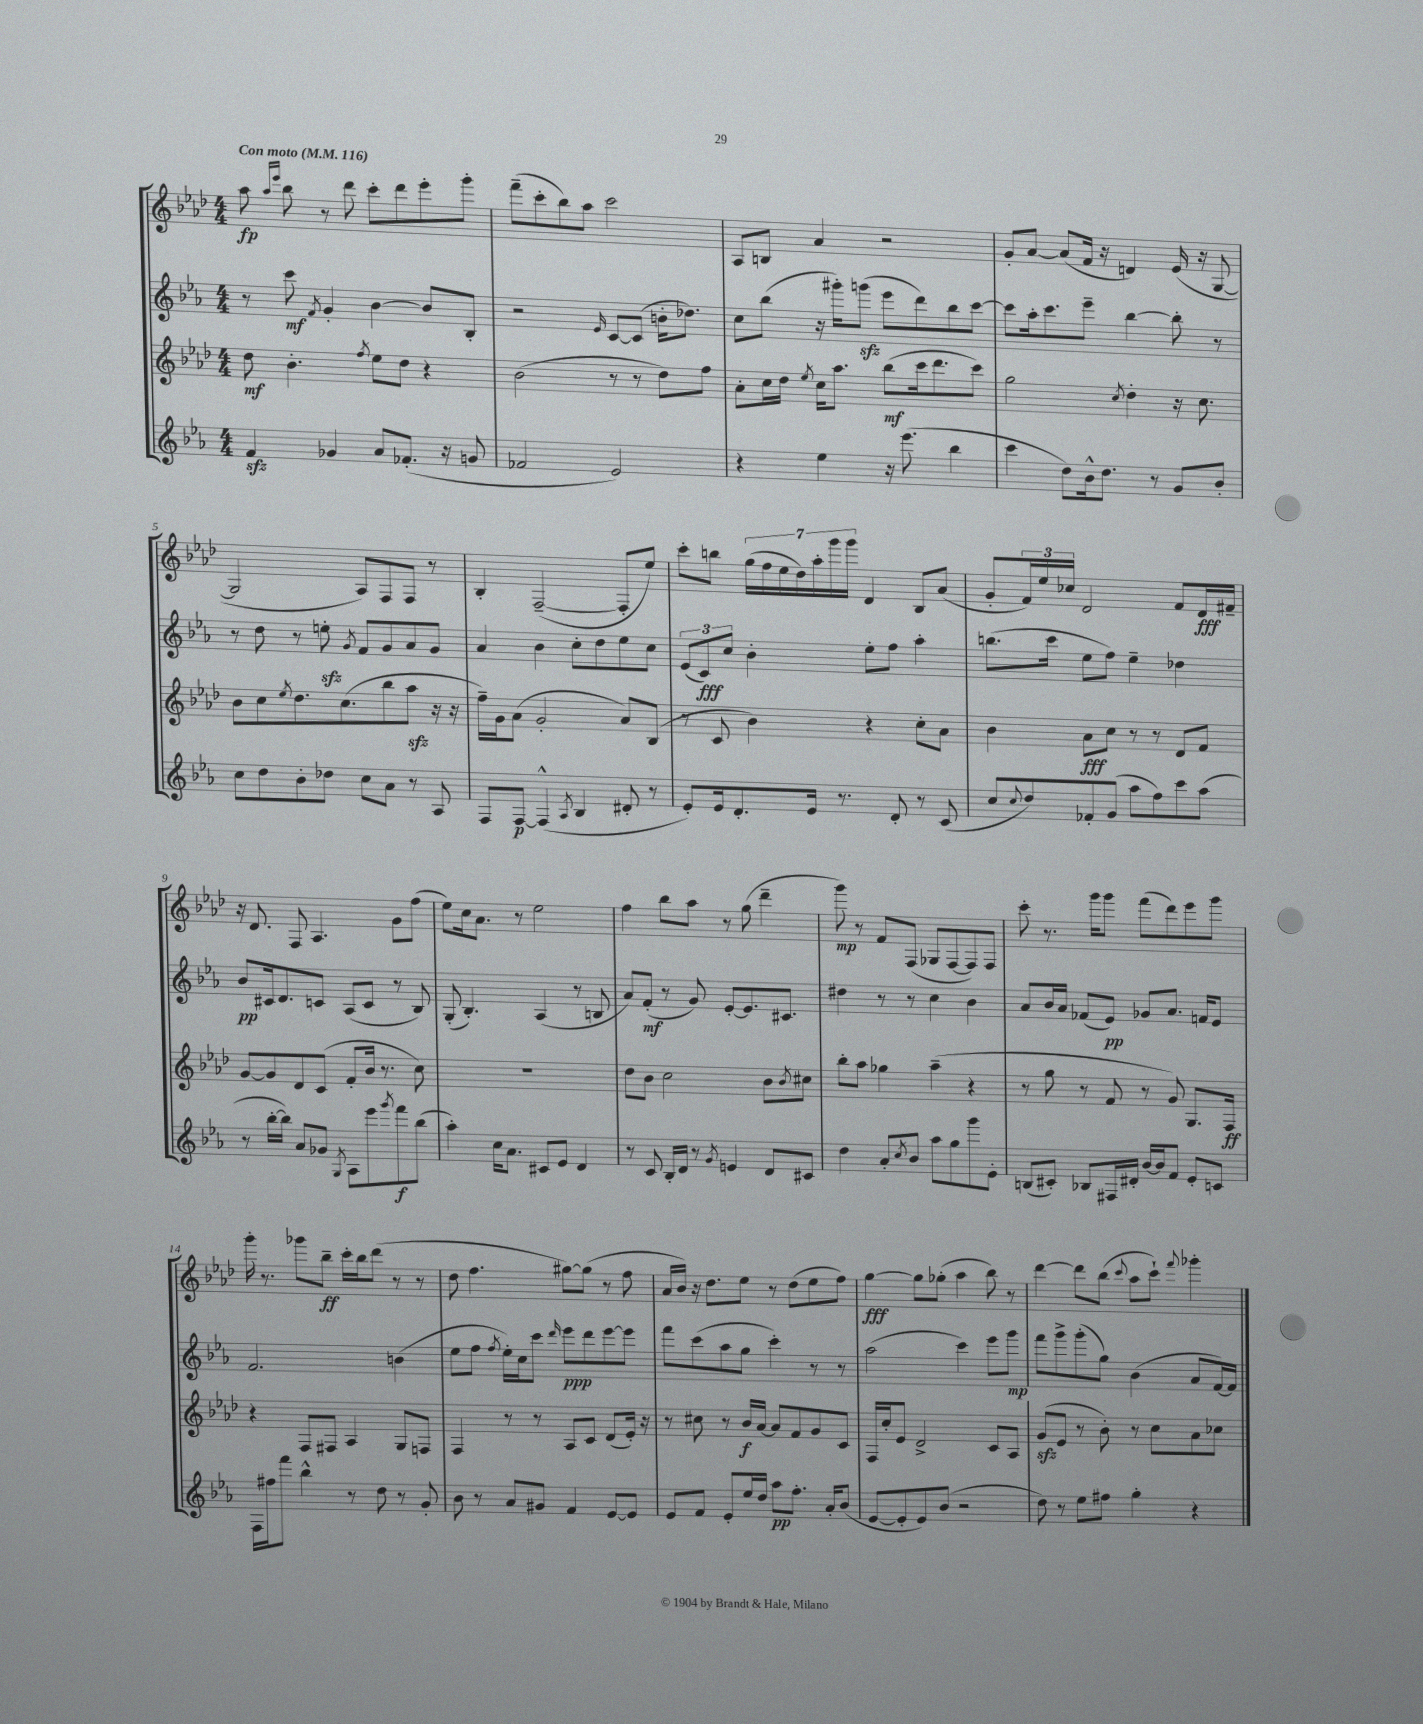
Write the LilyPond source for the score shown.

<<
\new StaffGroup <<
\new Staff = "s0" {
    \clef treble \key aes \major \numericTimeSignature \time 4/4 \tempo "Con moto" 4 = 116
    aes''8\fp \grace { aes''16 ees'''16 } bes''8 r8 des'''8 c'''8-. des'''8 ees'''8-. g'''8-. |
    f'''8--( c'''8-. bes''8) aes''8 c'''2 |
    aes8 b8 aes'4 r2 |
    g'8-. aes'8~ aes'8( f'16 r16 d'4) ees'16( r16 g8~ |
    g2 aes8) f8 f8 r8 |
    bes4-. f2~--( f8-. ees''8) |
    c'''8-. b''8 \tuplet 7/4 { g''16( f''16 ees''16 des''16) aes''16-. g'''16 g'''16 } des'4 bes8 aes'8( |
    g'8-. \tuplet 3/2 { f'16) ees''16 ces''16 } des'2 f'8 des'16\fff fis'16-- |
    r16 des'8. f8 aes4. g'8 f''8( |
    ees''8) c''16 aes'8. r8 ees''2 |
    f''4 bes''8 aes''8 r8 g''8( des'''4-- |
    g'''8\mp) r8 f'8 f8( ges8 f8~ f8) f8 |
    c'''8-. r8. g'''16 g'''8 f'''8( des'''8) ees'''8 g'''8 |
    g'''16-. r8. ges'''8 bes''8--\ff c'''16-. bes''16 des'''8( r8 r8 |
    des''8 f''4. gis''8~) gis''8( r8 f''8 |
    aes'16 bes'16) r16 des''8. ees''8 r8 des''8( ees''8 f''8) |
    g''4~\fff g''8 ges''8-.( aes''4 bes''8) r8 |
    des'''4~ des'''8 bes''8( \appoggiatura { c'''8 } aes''8 c'''8-!) \appoggiatura { f'''8 } ges'''4-. \bar "|." |
}
\new Staff = "s1" {
    \clef treble \key ees \major \numericTimeSignature \time 4/4
    r8 c'''8\mf \acciaccatura { f'8 } g'4-. bes'4~ bes'8 bes8-. |
    r2 \grace { ees'16 } c'8~ c'8( b'16-. des''8.) |
    c''8 bes''8( r16 gis'''16-.) g'''8\sfz( ees'''8 d'''8) bes''8 c'''8~ |
    c'''8 aes''16-. c'''8. ees'''8-- bes''4~ bes''8-. r8 |
    r8 d''8 r8 e''8-.\sfz \acciaccatura { g'8 } f'8 g'8 aes'8 g'8 |
    aes'4 bes'4 c''8-. d''8 ees''8 c''8 |
    \tuplet 3/2 { ees'8( c'8\fff) c''8 } bes'4-. ees''8-. f''8 aes''4-. |
    b''8.( c'''16 ees''8 f''8) ees''4-- des''4 |
    bes'8\pp cis'16 d'8. c'8 aes8( c'8 r8 bes8) |
    g8-.( bes4.-.) aes4( r8 b8 |
    aes'8) f'8-.\mf( r8 g'8) ees'8~-. ees'8. cis'8. |
    dis''4 r8 r8 c''4 bes'4 |
    aes'8 bes'16 aes'16 fes'8( ees'8\pp) ges'8 aes'8. f'16 ees'8 |
    f'2. b'4( |
    ees''8 f''8 \acciaccatura { f''8 } ees''16-.) c''16 c'''8 \grace { d'''16 } ees'''8\ppp d'''8 ees'''8~ ees'''8 |
    f'''8 c'''8( aes''8 g''8 c'''4-.) r8 r8 |
    aes''2( c'''4) ees'''8 g'''8\mp |
    f'''8 g'''8-> g'''8-.( g''8) bes'4( aes'8 f'16~) f'16 \bar "|." |
}
\new Staff = "s2" {
    \clef treble \key aes \major \numericTimeSignature \time 4/4
    des''8\mf bes'4.-. \acciaccatura { f''8 } ees''8 des''8 r4 |
    bes'2( r8 r8 des''8) f''8 |
    aes'8-. c''16 des''16 \acciaccatura { ees''8 } c''16 aes''8. bes''8\mf( c'''16 des'''8. c'''8) |
    g''2 \acciaccatura { c''8 } des''4-. r16 c''8. |
    bes'8 c''8 \acciaccatura { ees''8 } des''8. c''8.( bes''8 aes''8\sfz r16 r16 |
    f''16--) g'16 aes'8( g'2-. aes'8) bes8( |
    r8 c'8 bes'4) r4 c''8-. aes'8 |
    bes'4 aes'8\fff c''8 r8 r8 des'8 f'8 |
    g'8~ g'8 des'8 c'8( f'8-. bes'16 r8. c''8) |
    R1 |
    des''8 bes'8 c''2 bes'8 \acciaccatura { bes'8 } cis''8 |
    bes''8-. aes''8 ges''4 aes''4--( r4 |
    r8 g''8 r8 f'8 r8 g'8) g8. f16\ff |
    r4 f8 fis8 aes4 g8 f8 |
    f4 r8 r8 aes8 c'8 des'8( ees'16-.) r16 |
    r8 cis''8 r8 bes'16\f aes'16~ aes'8 f'8 g'8 c'8 |
    f16 c''16-. ees'8 des'2-> c'8 aes8 |
    g'8\sfz( ees'8 r8 bes'8-.) r8 c''8 aes'8 ces''8 \bar "|." |
}
\new Staff = "s3" {
    \clef treble \key ees \major \numericTimeSignature \time 4/4
    f'4\sfz ges'4 aes'8 fes'8.-.( r16 g'8 |
    fes'2 ees'2) |
    r4 ees''4 r16 ees'''8.( bes''4 |
    c'''4 d''8) bes'16-^ d''8. r8 g'8 bes'8-. |
    c''8 d''8 bes'8-. des''8 c''8 aes'8 r8 aes8 |
    f8 f8~\p f4-^( \acciaccatura { aes8 } bes4 dis'8-. r8 |
    ees'8-.) ees'16 d'8.-. ees'16 r8. d'8-. r8 c'8( |
    c''8 \appoggiatura { c''8 } d''8) fes'8-. g'8( aes''8 f''8) c'''8 aes''8( |
    r8 bes''16~-. bes''16) aes'8 ges'8 \acciaccatura { g8 } aes8 ees'''8 \acciaccatura { g'''8 } f'''8\f bes''8( |
    aes''4-.) c''16 aes'8. cis'8 ees'8 d'4 |
    r8 c'8 bes16-. d'16 r8 \acciaccatura { g'8 } e'4 d'8 cis'8 |
    d''4 aes'8-. \acciaccatura { c''8 } bes'8 aes''8 g''8 g'''8 ees'8-. |
    b8( cis'8-.) bes8 fis16 dis'16-. bes'16~ bes'16 f'8 ees'8-. c'8 |
    f16 fis''16 f'''8 bes''4-^ r8 d''8 r8 g'8-. |
    bes'8 r8 aes'8 gis'8 f'4 ees'8~ ees'8 |
    ees'8 f'8 ees'8-. ees''16 d''16 aes''8\pp f''8.-. aes'16-. bes'8( |
    ees'8~ ees'8-. ees'8) bes'8( r2 |
    d''8) r8 ees''8 fis''8 g''4-. r4 \bar "|." |
}
>>
>>
